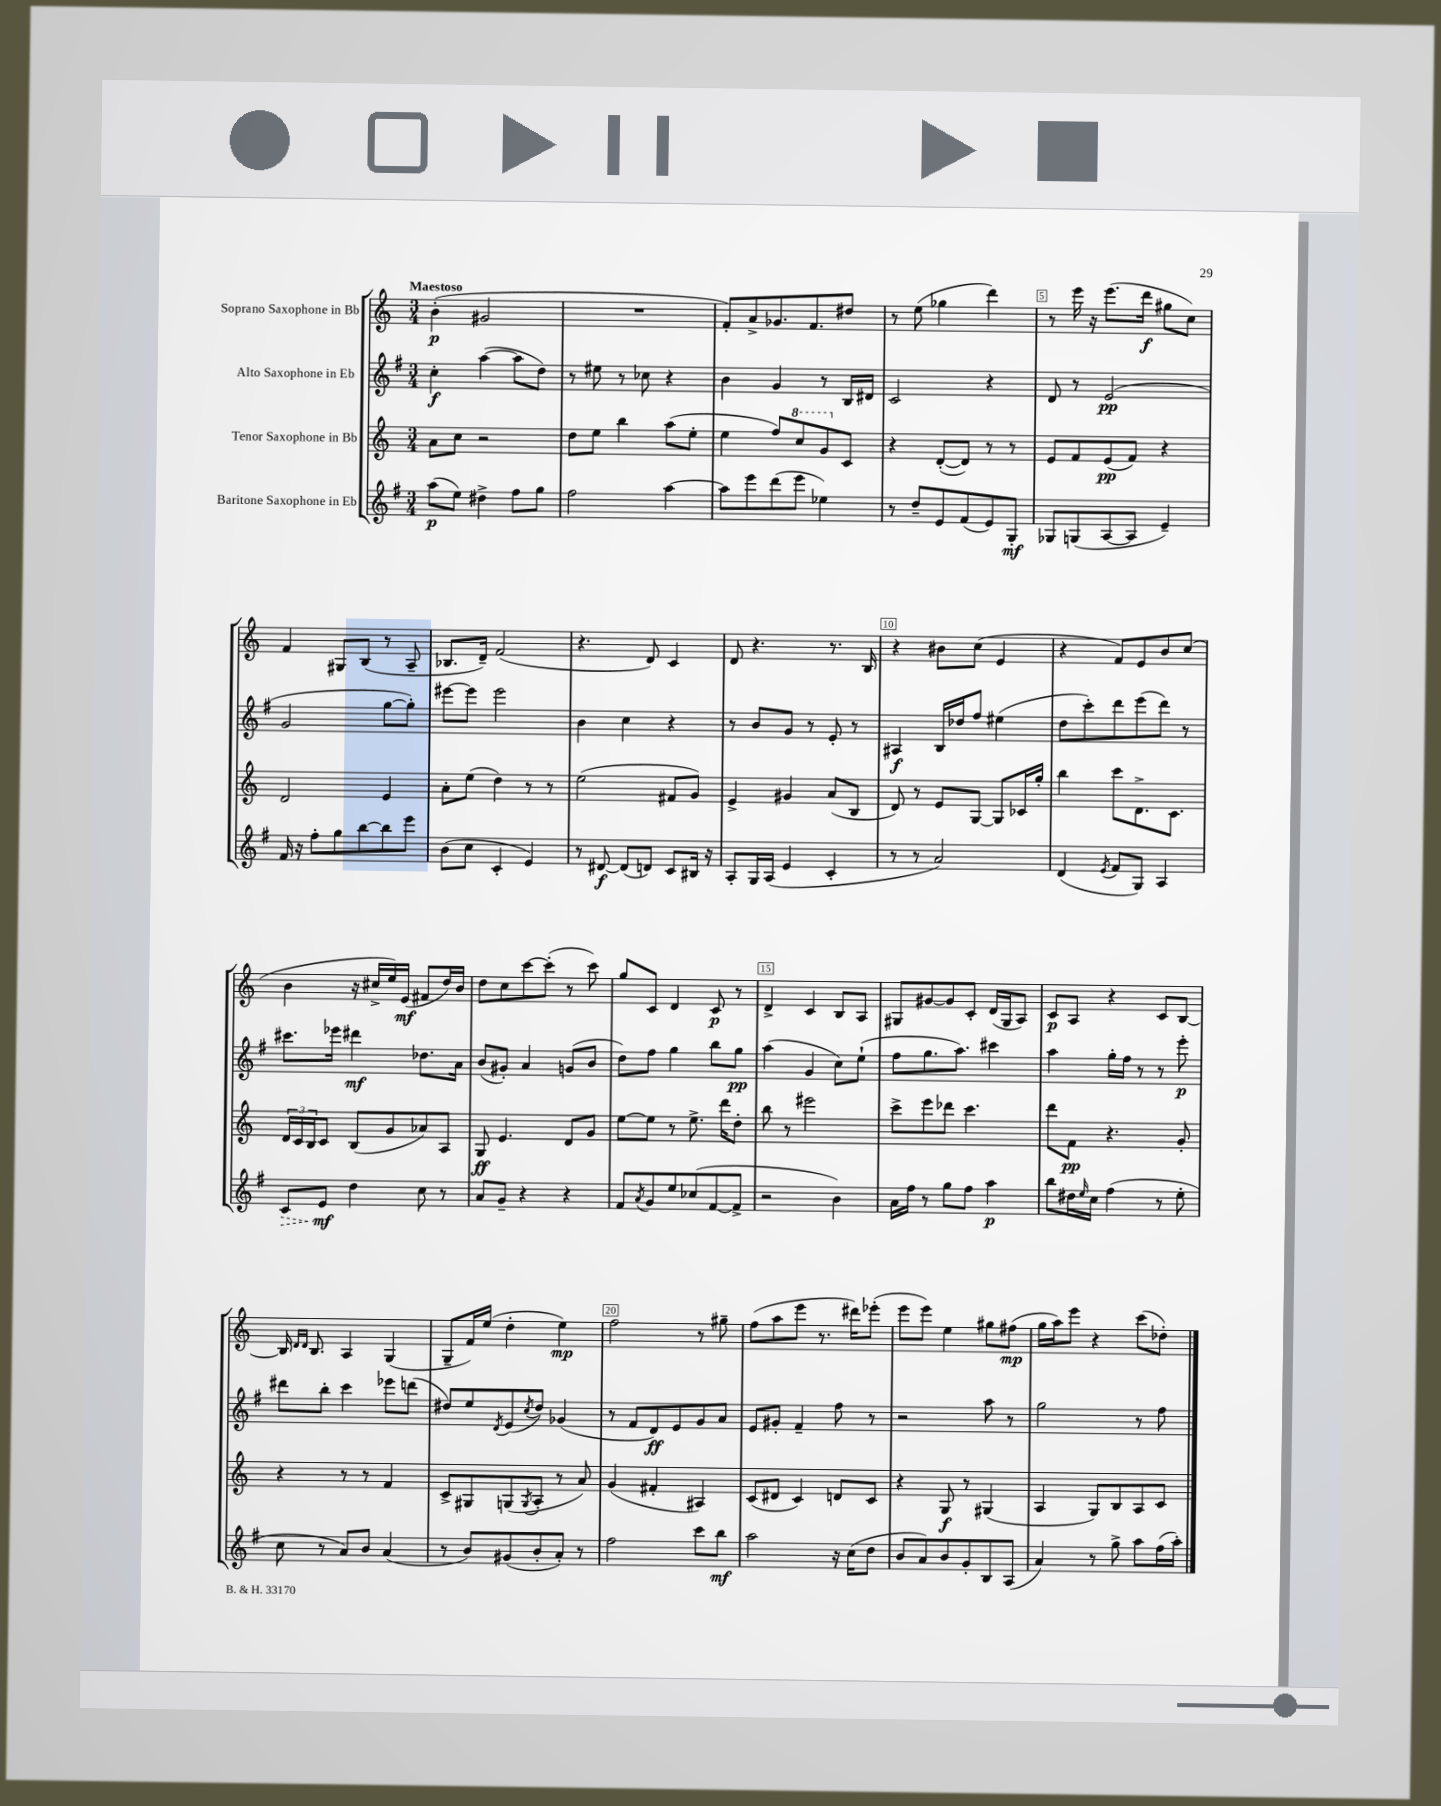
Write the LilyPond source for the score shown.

<<
\new StaffGroup <<
\new Staff = "s0" \with { instrumentName = "Soprano Saxophone in Bb" } {
    \clef treble \key c \major \numericTimeSignature \time 3/4 \tempo "Maestoso"
    b'4-.\p( gis'2 |
    R2. |
    f'8-.) a'8-> ges'8. f'8. dis''8 |
    r8 e''8( ges''4 d'''4) |
    r8 e'''16 r16 e'''8.( d'''16\f gis''8 c''8) |
    f'4 gis8 b8( r8 a8-- |
    bes8. d'16--) f'2( |
    r4. d'8) c'4 |
    d'8 r4. r8. b16 |
    r4 bis'8 c''8( e'4 |
    r4 f'8) e'8 b'8 c''8( |
    b'4 r16 cis''16-> e''16) e'16\mf( fis'8 d''16) b'16 |
    d''8 c''8 c'''8~ c'''8-.( r8 c'''8) |
    g''8 c'8 d'4 c'8\p r8 |
    d'4-> c'4 b8 a8 |
    gis8 gis'8~ gis'8 c'8-. d'16( gis16 a8) |
    c'8\p a8 r4 c'8 b8~ |
    b16 \grace { d'16 d'16 } b8. a4 g4( |
    g8-- f'16) e''16( d''4-. e''4\mp) |
    f''2 r8 gis''8-- |
    f''8( a''8 e'''8 r8. dis'''16) ees'''8-.( |
    e'''8 e'''8) e''4 gis''8 fis''8\mp( |
    g''16 a''16) e'''8 r4 c'''8( des''8-.) \bar "|." |
}
\new Staff = "s1" \with { instrumentName = "Alto Saxophone in Eb" } {
    \clef treble \key g \major \numericTimeSignature \time 3/4
    c''4-.\f a''4~( a''8 d''8) |
    r8 eis''8 r8 ces''8 r4 |
    b'4 g'4 r8 b16 dis'16 |
    c'2 r4 |
    d'8 r8 e'2\pp( |
    g'2 g''8~ g''8-.) |
    eis'''8~ eis'''8 eis'''2 |
    b'4 c''4 r4 |
    r8 b'8 g'8 r8 e'8-. r8 |
    ais4\f b16 des''16 fis''8 eis''4( |
    d''8 c'''8-.) d'''8 e'''8( d'''8) r8 |
    cis'''8. ees'''16 dis'''4\mf des''8. a'16 |
    b'8( gis'8-.) a'4 g'8( b'8 |
    d''8) fis''8 g''4 b''8 g''8\pp |
    a''4( g'4 c''8) e''8-!( |
    fis''8 g''8. a''8.) cis'''4 |
    a''4 g''16-. fis''16 r8 r8 e'''8-.\p |
    dis'''8 b''8-. c'''4 ees'''8 d'''8( |
    dis''8) e''8 \acciaccatura { d'8 } e'8( \acciaccatura { c''8 } dis''8) ges'4( |
    r8 fis'8 d'8\ff) e'8 g'8 a'8 |
    e'8 gis'8-. fis'4-- fis''8 r8 |
    r2 a''8 r8 |
    g''2 r8 fis''8 \bar "|." |
}
\new Staff = "s2" \with { instrumentName = "Tenor Saxophone in Bb" } {
    \clef treble \key c \major \numericTimeSignature \time 3/4
    a'8 c''8 r2 |
    d''8 e''8 b''4 a''8( e''8-. |
    e''4 f''8) \ottava #1 c'''8 g''8 \ottava #0 c'8 |
    r4 d'8~-.( d'8) r8 r8 |
    e'8 f'8 e'8\pp( f'8) r4 |
    d'2 e'4 |
    a'8-. e''8( d''4) r8 r8 |
    e''2( fis'8 g'8) |
    e'4-> gis'4 a'8( b8 |
    d'8) r8 e'8 g8~ g8 ces'16 g''16-. |
    b''4 c'''8 d'8.-> c'8. |
    \tuplet 3/2 { d'16 c'16 b16 } c'8 b8( g'8 aes'8) a8 |
    g8\ff e'4. d'8 g'8 |
    e''8~ e''8 r8 e''8.-> d'''16 d''8-. |
    b''8 r8 eis'''2 |
    c'''8-> e'''8 des'''8 c'''4. |
    d'''8 f'8\pp r4. g'8-. |
    r4 r8 r8 f'4 |
    c'8-> gis8 g8( \acciaccatura { g8 } a8-. r8 a'8) |
    g'4( fis'4-. ais4) |
    c'8( dis'8 c'4) d'8 c'8 |
    r4 g8\f r8 gis4( |
    a4 g8) b8 a8 c'8 \bar "|." |
}
\new Staff = "s3" \with { instrumentName = "Baritone Saxophone in Eb" } {
    \clef treble \key g \major \numericTimeSignature \time 3/4
    a''8\p( e''8) dis''4-> fis''8 g''8 |
    fis''2 a''4~ |
    a''8 e'''8 d'''8( e'''8 ees''4) |
    r8 d''8-- e'8 fis'8( e'8) g8-.\mf |
    ges8 g8( a8~ a8 e'4--) |
    fis'16 r16 fis''8-. g''8 b''8~ b''8 e'''8 |
    b'8( c''8 c'4-. e'4) |
    r8 dis'8~\f dis'8( d'8) c'8 bis16 r16 |
    a8-. g16 a16( e'4 c'4-. |
    r8 r8 a'2) |
    d'4( \acciaccatura { e'8 } fis'8 g8) a4 |
    \once \override Hairpin.style = #'dashed-line c'8\> e'8\mf\! d''4 c''8 r8 |
    a'8 g'8-- r4 r4 |
    fis'8 \acciaccatura { a'8 } g'8 e''8 ces''8( fis'8~ fis'8-> |
    r2 b'4) |
    a'16 fis''16 r8 g''8 fis''8 a''4\p |
    b''8 dis''16 \grace { e''16 } c''16 fis''4( r8 e''8-. |
    c''8 r8 a'8) b'8 a'4( |
    r8 b'8) gis'8( b'8-. a'8-.) r8 |
    fis''2 c'''8 b''8\mf |
    a''2 r16 c''16( d''8 |
    b'8 a'8) b'8 g'8-. b8 a8( |
    a'4) r8 g''8-> a''8 fis''16( a''16-.) \bar "|." |
}
>>
>>
\layout { \context { \Score \override BarNumber.break-visibility = ##(#f #t #t) barNumberVisibility = #(every-nth-bar-number-visible 5) \override BarNumber.stencil = #(make-stencil-boxer 0.1 0.3 ly:text-interface::print) } }
